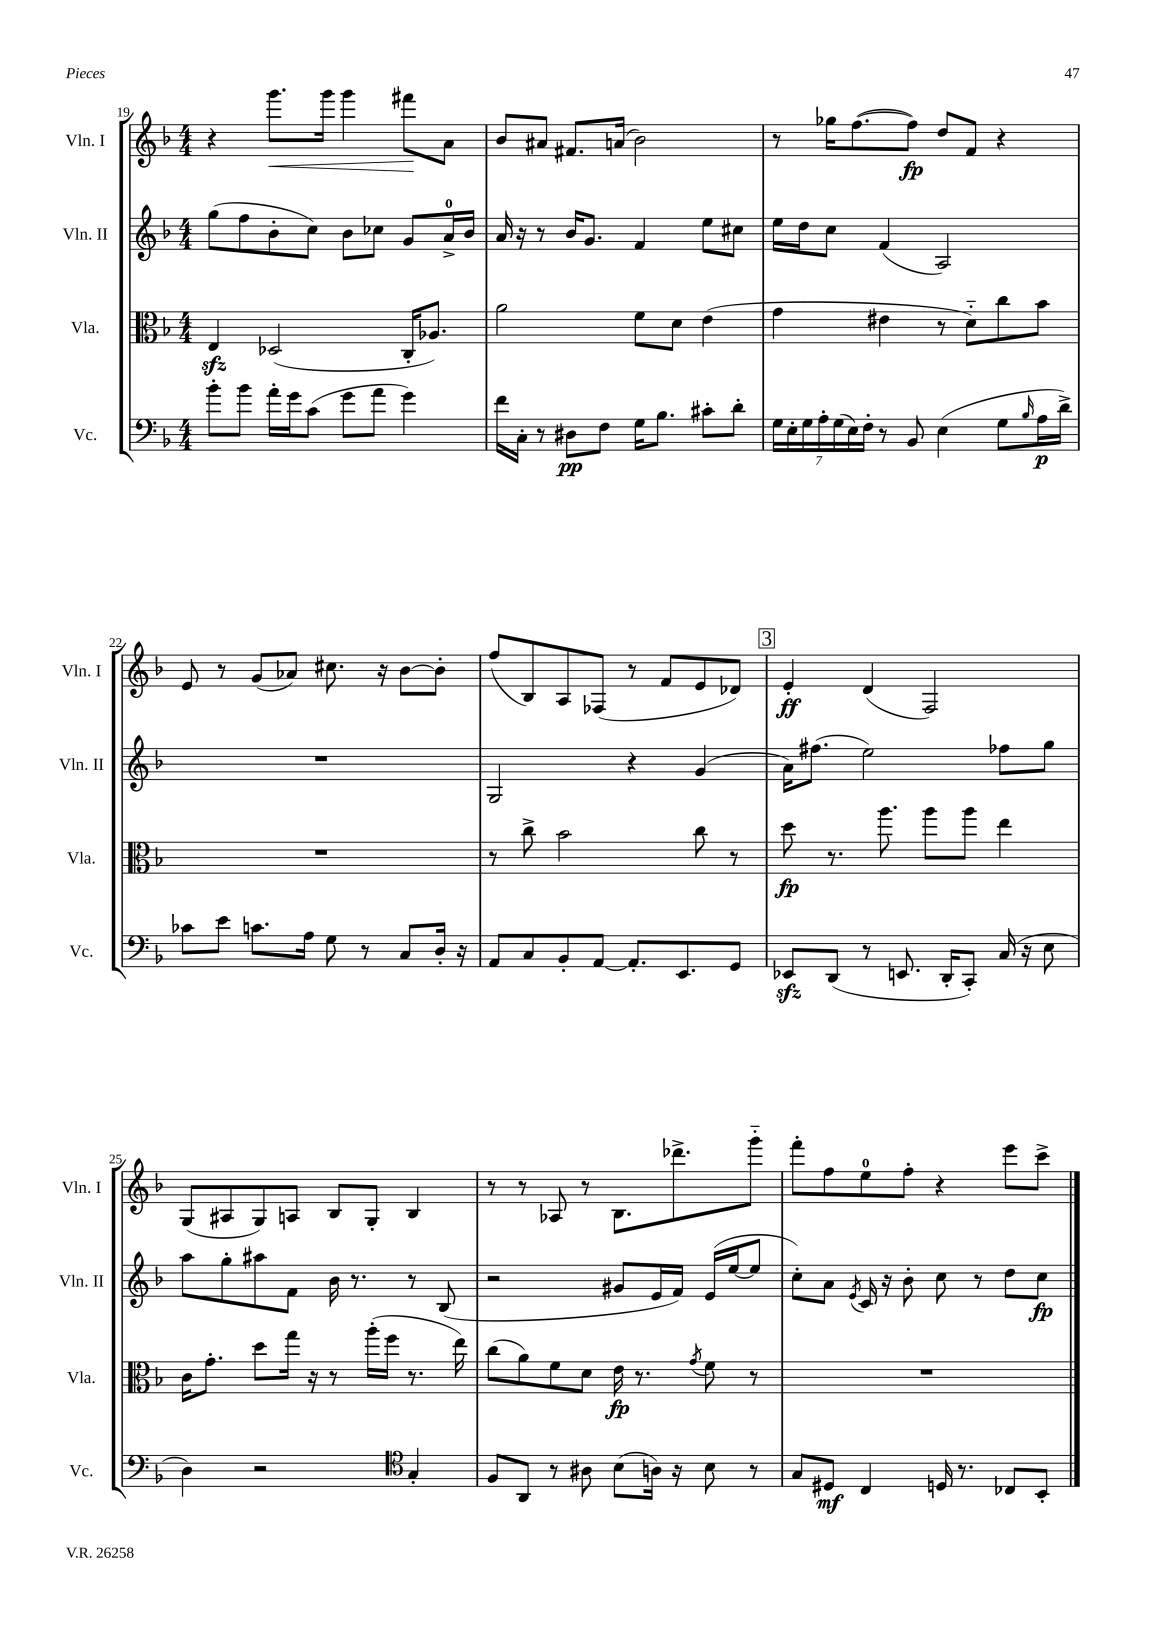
<<
\new StaffGroup <<
\new Staff = "s0" \with { instrumentName = "Vln. I" shortInstrumentName = "Vln. I" } {
    \clef treble \key f \major \numericTimeSignature \time 4/4
    r4 g'''8.\< g'''16 g'''4 fis'''8\! a'8 |
    bes'8 ais'8 fis'8. a'16( bes'2) |
    r8 ges''16 f''8.~( f''8\fp) d''8 f'8 r4 |
    e'8 r8 g'8( aes'8) cis''8. r16 bes'8~ bes'8-. |
    f''8( bes8) a8 fes8( r8 f'8 e'8 des'8) |
    \mark \markup { \box "3" } e'4-.\ff d'4( f2) |
    g8( ais8 g8) a8 bes8 g8-. bes4 |
    r8 r8 aes8 r8 bes8. des'''8.-> g'''8-_ |
    f'''8-. f''8 e''8-0 f''8-. r4 e'''8 c'''8-> \bar "|." |
}
\new Staff = "s1" \with { instrumentName = "Vln. II" shortInstrumentName = "Vln. II" } {
    \clef treble \key f \major \numericTimeSignature \time 4/4
    g''8( f''8 bes'8-. c''8) bes'8 ces''8 g'8 a'16-0-> bes'16 |
    a'16 r16 r8 bes'16 g'8. f'4 e''8 cis''8 |
    e''16 d''16 c''8 f'4( a2) |
    R1 |
    g2 r4 g'4( |
    \mark \markup { \box "3" } a'16) fis''8.( e''2) fes''8 g''8 |
    a''8 g''8-. ais''8 f'8 bes'16 r8. r8 bes8( |
    r2 gis'8 e'16 f'16) e'16( e''16~ e''8 |
    c''8-.) a'8 \acciaccatura { e'8 } c'16 r16 bes'8-. c''8 r8 d''8 c''8\fp \bar "|." |
}
\new Staff = "s2" \with { instrumentName = "Vla." shortInstrumentName = "Vla." } {
    \clef alto \key f \major \numericTimeSignature \time 4/4
    e4\sfz des2( c16-. aes8.) |
    a'2 f'8 d'8 e'4( |
    g'4 eis'4 r8 d'8-_) c''8 bes'8 |
    R1 |
    r8 c''8-> bes'2 c''8 r8 |
    \mark \markup { \box "3" } d''8\fp r8. a''8. a''8 a''8 e''4 |
    c'16 g'8.-. d''8 g''16 r16 r8 a''16-.( f''16 r8. e''16) |
    c''8( a'8) f'8 d'8 e'16\fp r8. \acciaccatura { g'8 } f'8 r8 |
    R1 \bar "|." |
}
\new Staff = "s3" \with { instrumentName = "Vc." shortInstrumentName = "Vc." } {
    \clef bass \key f \major \numericTimeSignature \time 4/4
    bes'8-. bes'8 a'16-. g'16 c'8( g'8 a'8 g'4) |
    f'16 c16-. r8 dis8\pp f8 g16 bes8. cis'8-. d'8-. |
    \tuplet 7/4 { g16 e16-. g16 a16-. g16( e16) f16-. } r8 bes,8 e4( g8 \grace { bes16 } a16\p d'16->) |
    ces'8 e'8 c'8. a16 g8 r8 c8 d16-. r16 |
    a,8 c8 bes,8-. a,8~ a,8.-. e,8. g,8 |
    \mark \markup { \box "3" } ees,8\sfz d,8( r8 e,8. d,16-. c,8-.) c16( r16 e8 |
    d4) r2 \clef tenor g4-. |
    f8 a,8 r8 ais8 bes8( a16) r16 bes8 r8 |
    g8 dis8\mf c4 d16 r8. ces8 bes,8-. \bar "|." |
}
>>
>>
\layout { \context { \Score currentBarNumber = #19 } }
